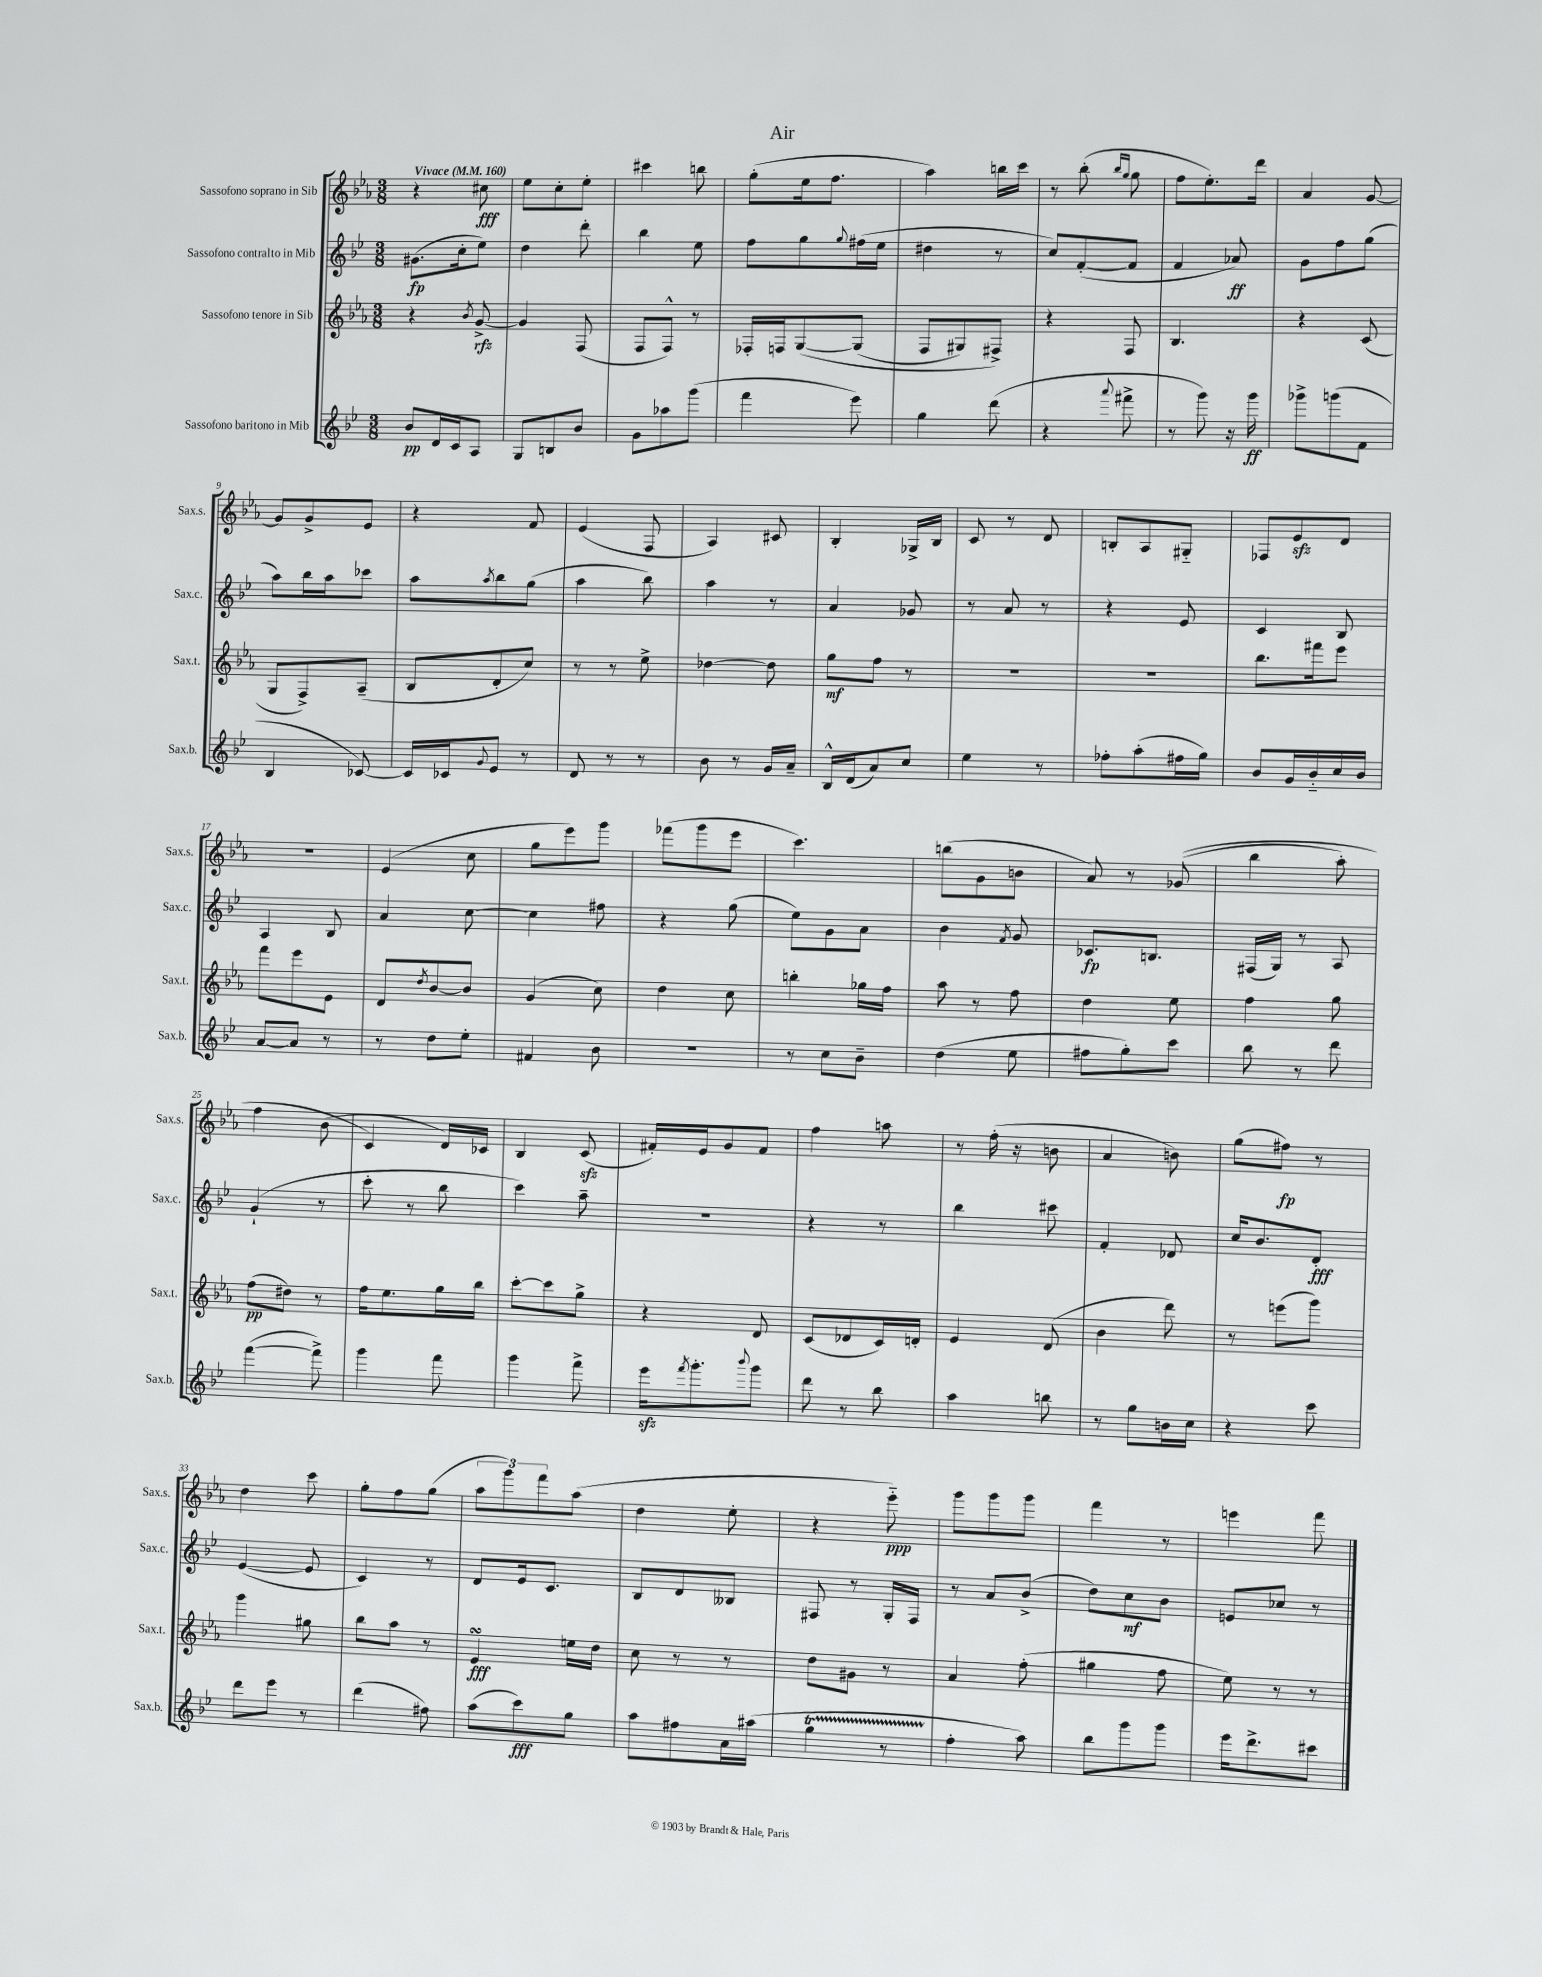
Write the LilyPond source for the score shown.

\header { title = "Air" }
<<
\new StaffGroup <<
\new Staff = "s0" \with { instrumentName = "Sassofono soprano in Sib" shortInstrumentName = "Sax.s." } {
    \clef treble \key ees \major \numericTimeSignature \time 3/8 \tempo "Vivace" 4 = 160
    r4 cis''8\fff |
    ees''8 c''8-. ees''8-. |
    cis'''4 b''8 |
    g''8-.( ees''16 f''8. |
    aes''4) b''16 c'''16 |
    r8 bes''8-.( \grace { bes''16 g''16 } g''8 |
    f''8 ees''8.-.) d'''16 |
    aes'4 g'8~ |
    g'8 g'8-> ees'8 |
    r4 f'8 |
    ees'4( f8 |
    aes4) cis'8 |
    bes4-. ges16-> bes16 |
    c'8 r8 d'8 |
    b8-. aes8 gis8-_ |
    fes8 ees'8\sfz d'8 |
    R4. |
    ees'4( c''8 |
    g''8 ees'''8) g'''8 |
    fes'''8( g'''8 ees'''8 |
    c'''4.) |
    b''8( g'8 b'8 |
    aes'8) r8 ges'8(\( |
    bes''4 aes''8-.) |
    f''4 bes'8( |
    c'4\) d'16) ces'16 |
    bes4 c'8\sfz( |
    fis'16-.) ees'16 g'8 fis'8 |
    f''4 a''8 |
    r8 f''16-.( r16 b'8 |
    aes'4 b'8) |
    g''8( fis''8\fp) r8 |
    d''4 c'''8 |
    g''8-. f''8 g''8( |
    \tuplet 3/2 { aes''8 g'''8) f'''8 } aes''8( |
    d''4 ees''8-. |
    r4 ees'''8-_\ppp) |
    g'''8 g'''8 g'''8 |
    f'''4 r8 |
    e'''4 f'''8 \bar "|." |
}
\new Staff = "s1" \with { instrumentName = "Sassofono contralto in Mib" shortInstrumentName = "Sax.c." } {
    \clef treble \key bes \major \numericTimeSignature \time 3/8
    gis'8.\fp( c''16-. ees''8) |
    d''4 d'''8-. |
    bes''4 ees''8 |
    f''8 g''8 \appoggiatura { g''8 } fis''16( ees''16 |
    dis''4 r8 |
    c''8) f'8~-.( f'8 |
    f'4 aes'8\ff) |
    g'8 f''8 g''8( |
    a''8) bes''16 a''16 ces'''8 |
    a''8 \acciaccatura { a''8 } bes''8 g''8( |
    a''4 bes''8) |
    a''4 r8 |
    a'4 ges'8 |
    r8 a'8 r8 |
    r4 ees'8 |
    c'4 bes8 |
    a4 bes8 |
    a'4 c''8~ |
    c''4 fis''8 |
    r4 g''8( |
    ees''8) g'8 a'8 |
    bes'4 \acciaccatura { f'8 } g'8 |
    ces'8.\fp b8. |
    fis16( g16) r8 a8 |
    g'4-!( r8 |
    c'''8-. r8 bes''8 |
    c'''4) a''8-- |
    R4. |
    r4 r8 |
    bes''4 cis'''8 |
    f'4-. des'8 |
    c''16 bes'8. d'8-.\fff |
    ees'4~( ees'8 |
    c'4) r8 |
    d'8 ees'16 c'8. |
    bes8 d'8 beses8 |
    fis8 r8 g16-. fis16 |
    r8 a'8 bes'8->( |
    d''8) c''8\mf bes'8 |
    e'8 ces''8 r8 \bar "|." |
}
\new Staff = "s2" \with { instrumentName = "Sassofono tenore in Sib" shortInstrumentName = "Sax.t." } {
    \clef treble \key ees \major \numericTimeSignature \time 3/8
    r4 \acciaccatura { bes'8 } g'8~->\rfz |
    g'4 f8( |
    f8 f8-^) r8 |
    fes16-. f16 g8~\( g8( |
    f8 gis8) fis8->\) |
    r4 f8 |
    bes4. |
    r4 c'8( |
    g8 f8->) aes8--( |
    bes8 d'8-. c''8) |
    r8 r8 ees''8-> |
    des''4~ des''8 |
    g''8\mf f''8 r8 |
    R4. |
    R4. |
    bes''8. fis'''16 ees'''8 |
    f'''8 ees'''8 ees'8 |
    d'8 \acciaccatura { d''8 } bes'8~ bes'8 |
    g'4( c''8) |
    d''4 c''8 |
    b''4-. ges''16 f''16 |
    aes''8 r8 f''8 |
    d''4 ees''8 |
    f''4 g''8 |
    f''8\pp( dis''8) r8 |
    f''16 ees''8. g''16 bes''16 |
    c'''8~-. c'''8 g''8-> |
    r4 d'8 |
    c'8( des'8 c'16) d'16-. |
    ees'4 d'8( |
    bes'4 d'''8) |
    r8 e'''8( g'''8) |
    g'''4 gis''8 |
    bes''8 aes''8 r8 |
    ees'4\turn\fff e''16 d''16 |
    c''8 r8 r8 |
    d''8 gis'8 r8 |
    aes'4 f''8-.( |
    gis''4 f''8 |
    ees''8) r8 r8 \bar "|." |
}
\new Staff = "s3" \with { instrumentName = "Sassofono baritono in Mib" shortInstrumentName = "Sax.b." } {
    \clef treble \key bes \major \numericTimeSignature \time 3/8
    bes'8\pp d'16 c'16 a8 |
    g8 b8 bes'8 |
    g'8 aes''8 g'''8( |
    f'''4 ees'''8) |
    g''4 d'''8( |
    r4 \appoggiatura { a'''8 } fis'''8-> |
    r8 g'''8) r16 g'''16\ff |
    ges'''8-> g'''8( f'8 |
    bes4 ces'8~) |
    ces'16 ces'16 \appoggiatura { g'8 } ees'8 r8 |
    d'8 r8 r8 |
    bes'8 r8 g'16 a'16-- |
    bes16-^ d'16( a'8) c''8 |
    ees''4 r8 |
    fes''8-. a''8-.( fis''16 g''16) |
    bes'8 g'16 bes'16-_ c''16 bes'16 |
    a'8~ a'8 r8 |
    r8 d''8 ees''8-. |
    fis'4 bes'8 |
    R4. |
    r8 c''8 bes'8-- |
    d''4( ees''8 |
    fis''8 g''8-.) c'''8 |
    bes''8 r8 d'''8 |
    f'''4~( f'''8->) |
    g'''4 f'''8 |
    g'''4 f'''8-> |
    ees'''16\sfz \acciaccatura { f'''8 } g'''8.-. \appoggiatura { bes'''8 } g'''8 |
    d'''8 r8 bes''8 |
    a''4 b''8 |
    r8 g''8 b'16 c''16 |
    r4 c'''8 |
    d'''8 ees'''8 r8 |
    d'''4( fis''8) |
    a''8( c'''8\fff) g''8 |
    a''8 fis''8 a'16 ais''16( |
    g''4\startTrillSpan r8 |
    f''4-.\stopTrillSpan a''8) |
    bes''8 g'''8 g'''8 |
    ees'''16 d'''8.-> cis'''8 \bar "|." |
}
>>
>>
